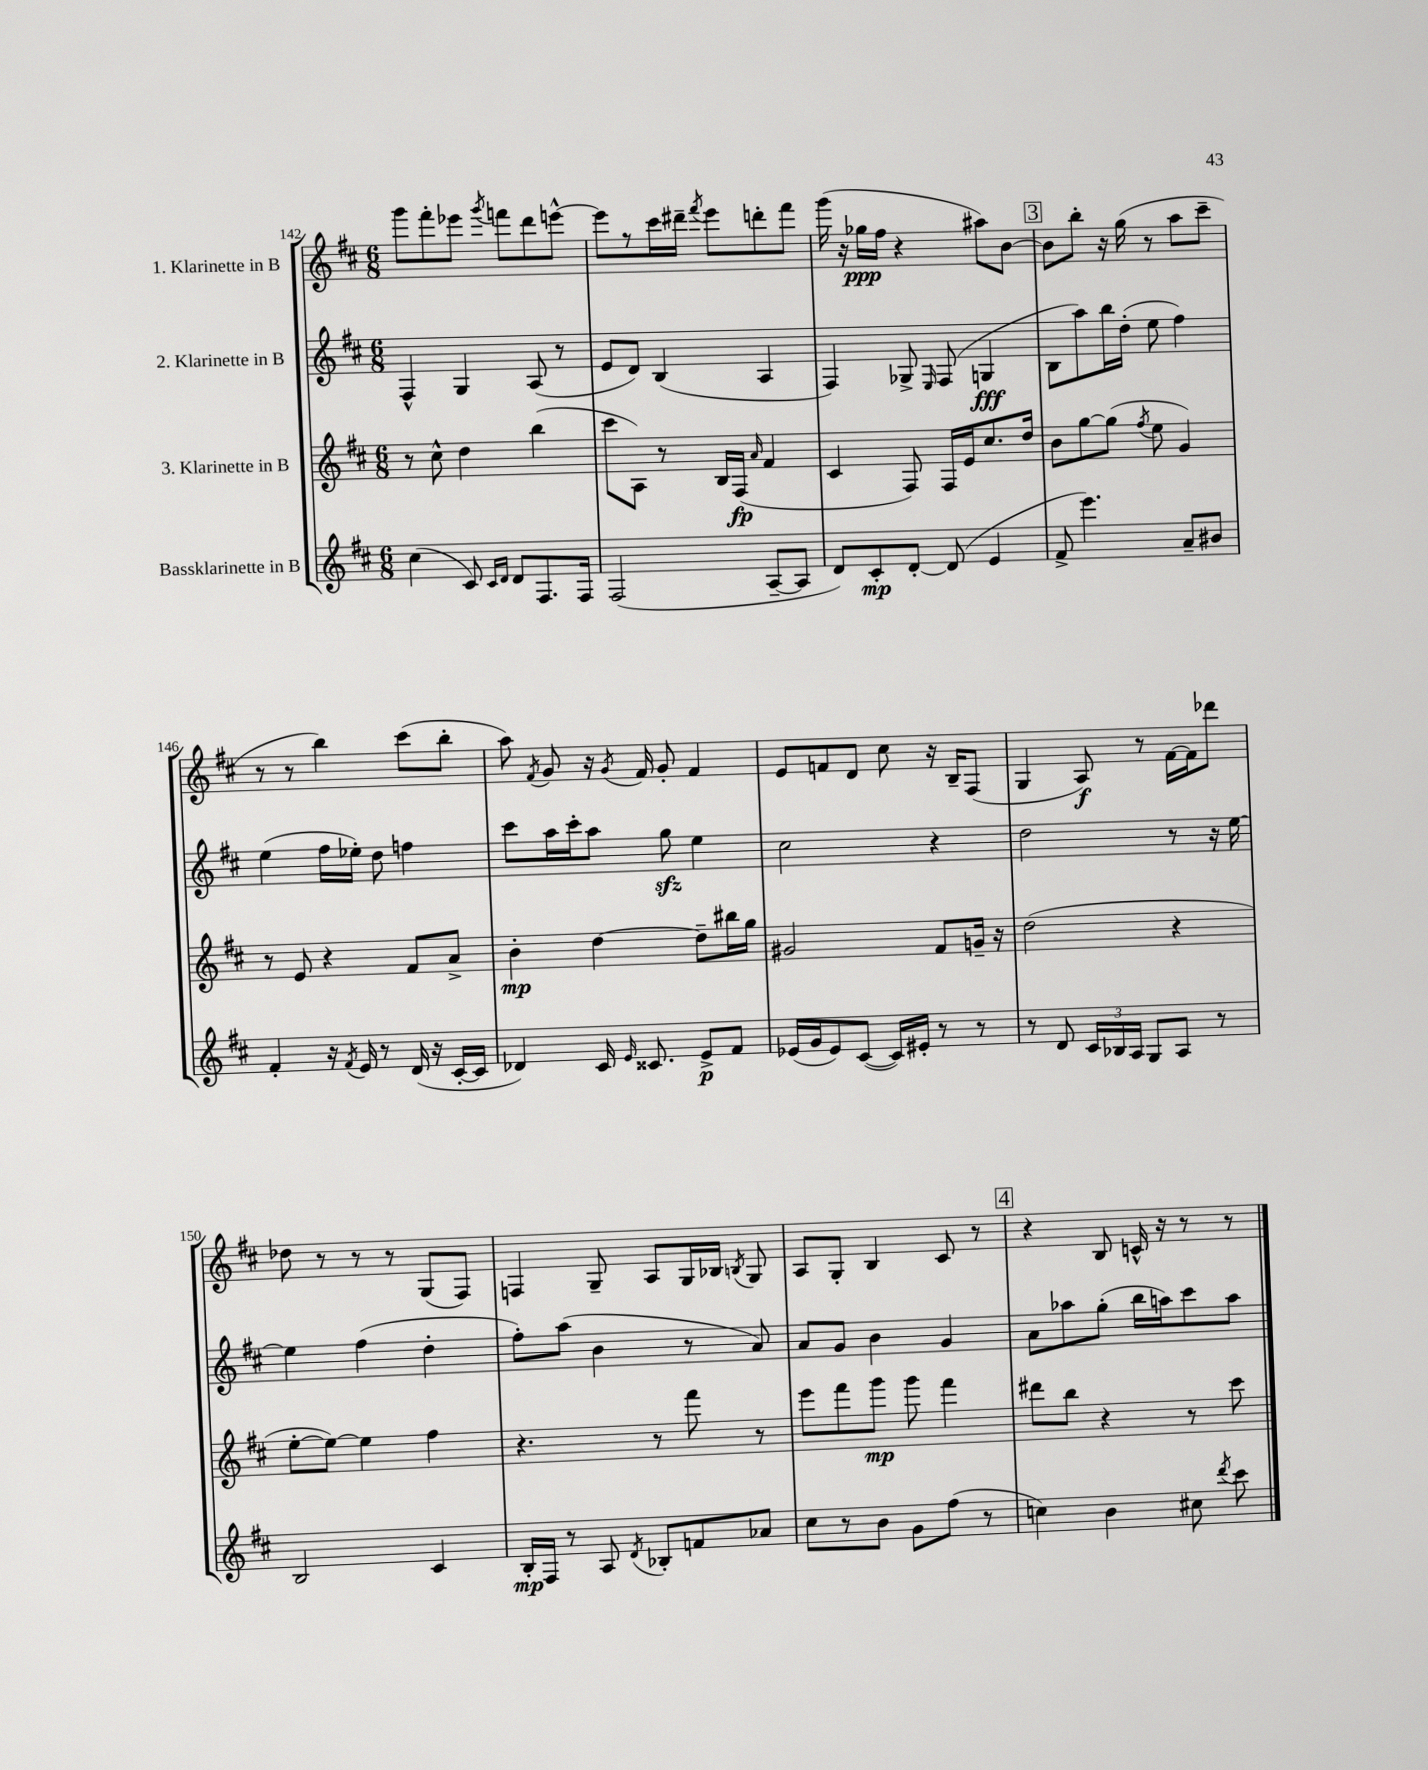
<<
\new StaffGroup <<
\new Staff = "s0" \with { instrumentName = "1. Klarinette in B" } {
    \clef treble \key d \major \numericTimeSignature \time 6/8
    \autoBeamOff g'''8[ fis'''8-. ees'''8] \acciaccatura { g'''8 } f'''8[ d'''8 e'''8]~-^ |
    e'''8[ r8 cis'''16 dis'''16]-- \acciaccatura { fis'''8 } e'''8[ d'''8-. fis'''8] |
    g'''16( r16 ges''16[\ppp fis''16] r4 ais''8[) b'8]~ |
    \mark \markup { \box "3" } b'8[ b''8]-. r16 g''16( r8 a''8[ cis'''8]-- |
    r8 r8 b''4) cis'''8[( b''8]-. |
    a''8) \acciaccatura { fis'8 } g'8 r16 \acciaccatura { g'8 } fis'16 g'8-. fis'4 |
    e'8[ f'8 d'8] cis''8 r16 b16[-- fis8]( |
    g4 a8\f) r8 fis'16[~ fis'16 des'''8] |
    des''8 r8 r8 r8 g8[( fis8]) |
    f4 g8-- a8[ g16 bes16] \acciaccatura { b8 } g8 |
    a8[ g8]-. b4 cis'8 r8 |
    \mark \markup { \box "4" } r4 b8 c'16-^ r16 r8 r8 \bar "|." |
}
\new Staff = "s1" \with { instrumentName = "2. Klarinette in B" } {
    \clef treble \key d \major \numericTimeSignature \time 6/8
    \autoBeamOff fis4-^ g4 a8( r8 |
    e'8[ d'8]) b4( a4 |
    fis4) ges8-> \grace { e16 } fis8( g4\fff |
    \mark \markup { \box "3" } b8[ a''8) b''16 d''16]-.( e''8 fis''4) |
    e''4( fis''16[ ees''16]-.) d''8 f''4 |
    cis'''8[ a''16 cis'''16-. a''8] g''8\sfz e''4 |
    cis''2 r4 |
    d''2 r8 r16 e''16~ |
    e''4 fis''4( d''4-. |
    fis''8[-.) a''8]( b'4 r8 a'8) |
    a'8[ g'8] b'4 g'4 |
    \mark \markup { \box "4" } a'8[ aes''8 g''8]-.( b''16[ a''16) cis'''8 a''8] \bar "|." |
}
\new Staff = "s2" \with { instrumentName = "3. Klarinette in B" } {
    \clef treble \key d \major \numericTimeSignature \time 6/8
    \autoBeamOff r8 cis''8-^ d''4 b''4( |
    cis'''8[ a8]) r8 b16[ fis16]\fp( \grace { a'16 } fis'4 |
    cis'4 fis8) fis16[ e'16 cis''8. d''16] |
    \mark \markup { \box "3" } b'8[ g''8~ g''8]( \acciaccatura { fis''8 } e''8 g'4) |
    r8 e'8 r4 fis'8[ a'8]-> |
    b'4-.\mp d''4~ d''8[-- bis''16 g''16] |
    gis'2 fis'8[ g'16]-- r16 |
    d''2( r4 |
    e''8[~-. e''8]~) e''4 fis''4 |
    r4. r8 fis'''8 r8 |
    e'''8[ fis'''8 g'''8]\mp g'''8 fis'''4 |
    \mark \markup { \box "4" } dis'''8[ b''8] r4 r8 cis'''8 \bar "|." |
}
\new Staff = "s3" \with { instrumentName = "Bassklarinette in B" } {
    \clef treble \key d \major \numericTimeSignature \time 6/8
    \autoBeamOff cis''4( cis'8) \grace { cis'16[ d'16] } d'8[ fis8. fis16] |
    fis2( a8[~-- a8] |
    d'8[) cis'8-.\mp d'8]~-. d'8( e'4 |
    \mark \markup { \box "3" } fis'8-> e'''4.) a'8[-- bis'8] |
    fis'4-. r16 \acciaccatura { fis'8 } e'16 r8 d'16( r16 cis'16[~-. cis'16] |
    des'4) cis'16 \grace { e'16 } cisis'8. e'8[->\p fis'8] |
    ees'16[( g'16 ees'8) cis'8]~( cis'16[) eis'16]-. r8 r8 |
    r8 d'8 \tuplet 3/2 { cis'16[ bes16 a16] } g8[ a8] r8 |
    b2 cis'4 |
    b16[-.\mp fis16] r8 a8 \acciaccatura { d'8 } bes8[-. f'8 aes'8] |
    cis''8[ r8 b'8] g'8[ fis''8]( r8 |
    \mark \markup { \box "4" } c''4) b'4 cis''8 \acciaccatura { d'''8 } cis'''8 \bar "|." |
}
>>
>>
\layout { \context { \Score currentBarNumber = #142 } }
